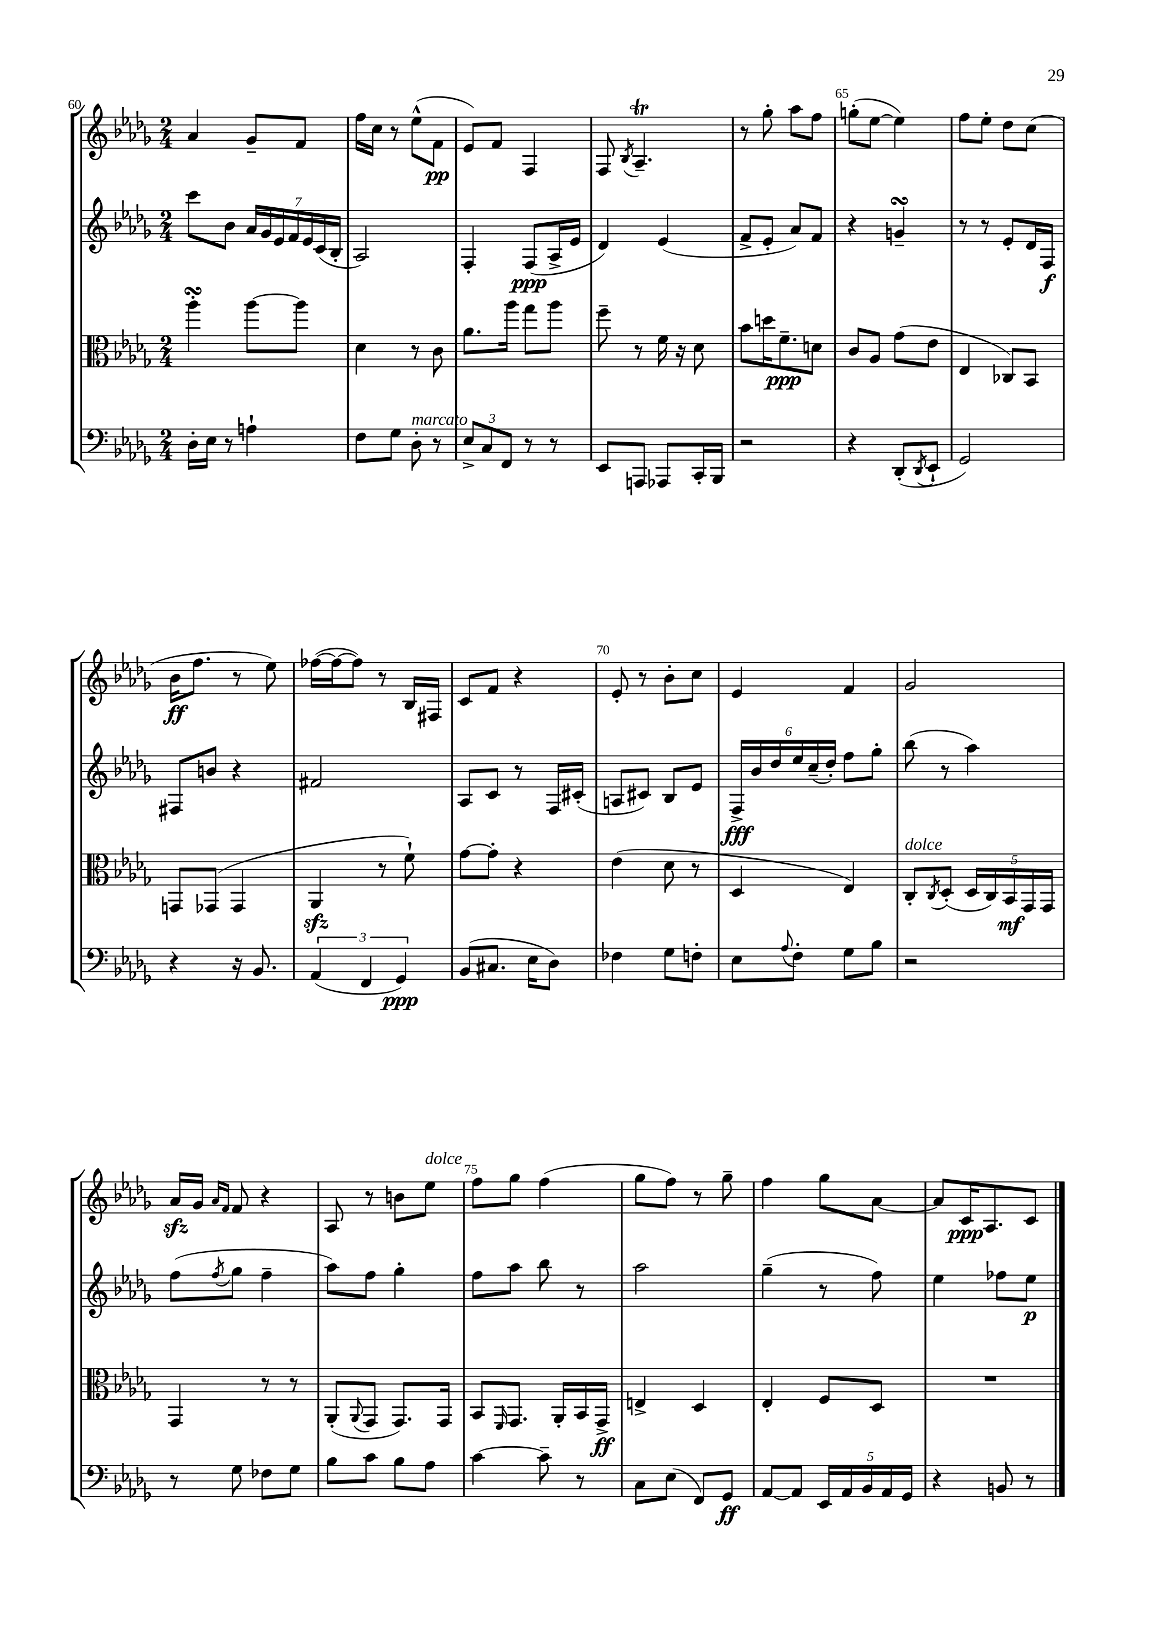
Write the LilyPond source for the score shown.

<<
\new StaffGroup <<
\new Staff = "s0" {
    \clef treble \key des \major \numericTimeSignature \time 2/4
    aes'4 ges'8-- f'8 |
    f''16 c''16 r8 ees''8-^( f'8\pp |
    ees'8) f'8 f4 |
    f8 \acciaccatura { bes8 } aes4.--\trill |
    r8 ges''8-. aes''8 f''8 |
    g''8-.( ees''8~ ees''4) |
    f''8 ees''8-. des''8 c''8( |
    bes'16\ff f''8. r8 ees''8) |
    fes''16~( fes''16~ fes''8) r8 bes16 fis16 |
    c'8 f'8 r4 |
    ees'8-. r8 bes'8-. c''8 |
    ees'4 f'4 |
    ges'2 |
    aes'16\sfz ges'16 \grace { aes'16 f'16 } f'8 r4 |
    aes8 r8 b'8 ees''8^\markup { \italic "dolce" } |
    f''8 ges''8 f''4( |
    ges''8 f''8) r8 ges''8-- |
    f''4 ges''8 aes'8~ |
    aes'8 c'16\ppp aes8. c'8 \bar "|." |
}
\new Staff = "s1" {
    \clef treble \key des \major \numericTimeSignature \time 2/4
    c'''8 bes'8 \tuplet 7/4 { aes'16 ges'16 ees'16 f'16 ees'16 c'16( bes16-. } |
    aes2) |
    f4-. f8\ppp( aes16-> ees'16 |
    des'4) ees'4( |
    f'8-> ees'8-. aes'8) f'8 |
    r4 g'4--\turn |
    r8 r8 ees'8-. des'16 f16\f |
    fis8 b'8 r4 |
    fis'2 |
    aes8 c'8 r8 f16 cis'16-.( |
    a8 cis'8) bes8 ees'8 |
    \tuplet 6/4 { f16->\fff bes'16 des''16 ees''16 c''16--( des''16-.) } f''8 ges''8-. |
    bes''8( r8 aes''4) |
    f''8( \acciaccatura { f''8 } ges''8 f''4-- |
    aes''8) f''8 ges''4-. |
    f''8 aes''8 bes''8 r8 |
    aes''2 |
    ges''4--( r8 f''8) |
    ees''4 fes''8 ees''8\p \bar "|." |
}
\new Staff = "s2" {
    \clef alto \key des \major \numericTimeSignature \time 2/4
    aes''4-.\turn aes''8~ aes''8 |
    des'4 r8 c'8 |
    aes'8. aes''16 ges''8 aes''8 |
    f''8-- r8 f'16 r16 des'8 |
    bes'8 d''16 f'8.--\ppp d'8 |
    c'8 aes8 ges'8( ees'8 |
    ees4 ces8) bes,8 |
    g,8 ges,8( ges,4 |
    aes,4\sfz r8 f'8-!) |
    ges'8~ ges'8-. r4 |
    ees'4( des'8 r8 |
    des4 ees4) |
    c8-.^\markup { \italic "dolce" } \acciaccatura { c8 } des8-.( \tuplet 5/4 { des16 c16) bes,16\mf ges,16 ges,16 } |
    ges,4 r8 r8 |
    aes,8-.( \appoggiatura { aes,8 } ges,8 ges,8.) ges,16 |
    bes,8 \grace { f,16 } ges,8. aes,16-. bes,16 ges,16->\ff |
    e4-> des4 |
    ees4-. f8 des8 |
    R2 \bar "|." |
}
\new Staff = "s3" {
    \clef bass \key des \major \numericTimeSignature \time 2/4
    des16-. ees16 r8 a4-! |
    f8 ges8 des8-.^\markup { \italic "marcato" } r8 |
    \tuplet 3/2 { ees8-> c8 f,8 } r8 r8 |
    ees,8 a,,8 aes,,8 c,16-. bes,,16 |
    r2 |
    r4 des,8-.( \acciaccatura { des,8 } ees,8-! |
    ges,2) |
    r4 r16 bes,8. |
    \tuplet 3/2 { aes,4( f,4 ges,4\ppp) } |
    bes,8( cis8. ees16 des8) |
    fes4 ges8 f8-. |
    ees8 \appoggiatura { aes8 } f8-. ges8 bes8 |
    r2 |
    r8 ges8 fes8 ges8 |
    bes8 c'8 bes8 aes8 |
    c'4~ c'8-- r8 |
    c8 ees8( f,8) ges,8\ff |
    aes,8~ aes,8 \tuplet 5/4 { ees,16 aes,16 bes,16 aes,16 ges,16 } |
    r4 b,8 r8 \bar "|." |
}
>>
>>
\layout { \context { \Score currentBarNumber = #60 \override BarNumber.break-visibility = ##(#f #t #t) barNumberVisibility = #(every-nth-bar-number-visible 5) } }
